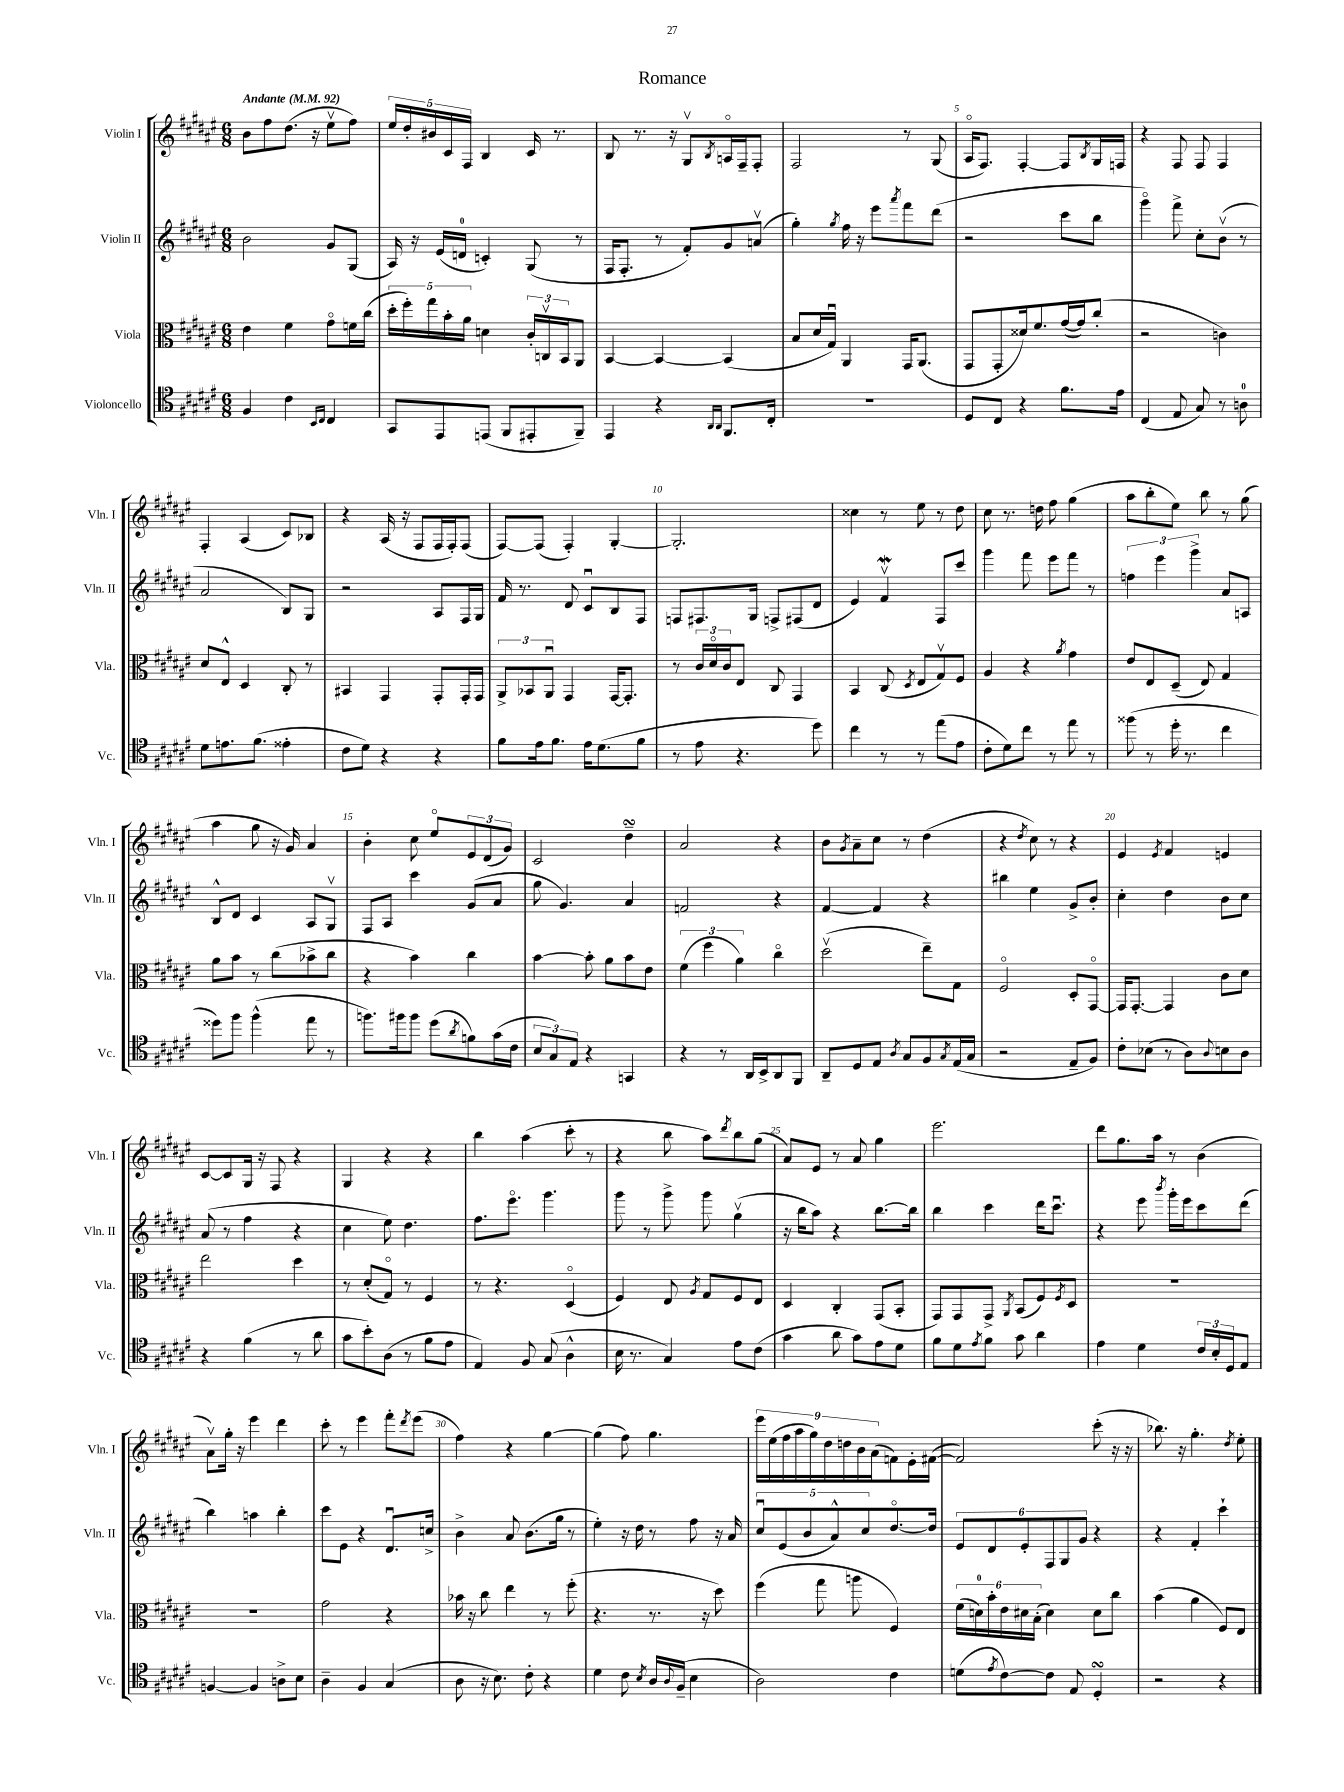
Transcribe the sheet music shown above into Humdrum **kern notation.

**kern	**kern	**kern	**kern
*part4	*part3	*part2	*part1
*staff4	*staff3	*staff2	*staff1
*I"Violoncello	*I"Viola	*I"Violin II	*I"Violin I
*I'Vc.	*I'Vla.	*I'Vln. II	*I'Vln. I
*clefC4	*clefC3	*clefG2	*clefG2
*k[f#c#g#d#a#e#]	*k[f#c#g#d#a#e#]	*k[f#c#g#d#a#e#]	*k[f#c#g#d#a#e#]
*M6/8	*M6/8	*M6/8	*M6/8
*MM92	*MM92	*MM92	*MM92
=1	=1	=1	=1
!	!	!	!LO:TX:a:B:t=Andante
4F#/	4e#\	2b\	8b\L
.	.	.	8ff#\
4c#\	4f#\	.	(8.dd#\J
.	.	.	16r
16qqBB/LL	.	.	.
16qqC#/JJ	.	.	.
4C#/	8g#\L	8g#/L	8ee#v\L
.	16fn\L	(8G#/J	8ff#\J)
.	(16cc#\JJ	.	.
=2	=2	=2	=2
8GG#/L	20dd#'\LL	16A#/)	20ee#/LL
.	20ff#'\)	.	20dd#'/
.	.	16r	.
.	20gg#\	.	20b#X/
8EE#/	.	(16e#/LL	.
.	20b'\	.	20c#/
.	.	16dn/JJ	.
.	20a#\JJ	.	20F#/JJ
(8EEn/J	4dn\	4cn'/)	4B/
8FF#/L	.	.	.
8EE#X'/	24c#'/LL	(8G#/	16c#/
.	24Cnv/	.	.
.	.	.	8.r
.	24BB/J	.	.
8FF#~/J)	8AA#/J	8r	.
=3	=3	=3	=3
4EE#/	[4BB/	16F#/KL	8B/
.	.	8.F#'/J	.
.	.	.	8.r
4r	4BB/_	8r	.
.	.	.	16r
.	.	8f#'/L)	8G#v/L
16qqAA#/LL	.	.	.
16qqAA#/JJ	.	.	8qB/
8.FF#/L	(4BB/]	8g#/	16An/L
.	.	.	16F#~/J
.	.	(8anv/J	8F#'/J
16C#'/Jk	.	.	.
=4	=4	=4	=4
2.r	8B/L	4gg#'\)	2F#/
.	16d#/L	.	.
.	16G#u/JJ)	.	.
.	.	8qgg#/	.
.	4AA#/	16ff#\	.
.	.	16r	.
.	.	8eee#\L	.
.	.	8qaaa#/	.
.	16GG#/KL	8fff#\	8r
.	(8.AA#/J	.	.
.	.	(8ddd#\J	(8G#/
=5	=5	=5	=5
8D#/L	8GG#/L	2r	16A#/KL
.	.	.	8.F#/J)
8C#/J	8GG#'/	.	.
4r	16d##X/k)	.	[4F#'/
.	8.f#/	.	.
8.f#\L	([16g#/L	8ccc#\L	8F#/L]
.	16g#/J])	.	.
.	.	.	8qB/
.	(8cc#'/J	8bb\J	16G#/L
16e#\Jk	.	.	16Fn/JJ
=6	=6	=6	=6
(4C#/	2r	4ggg#\)	4r
8E#/	.	8fff#^\	8F#/
8G#/)	.	8cc#'\L	8F#/
8r	4cn\)	(8bv\J	4F#/
8An\	.	8r	.
!!LO:LB:g=z
=7	=7	=7	=7
8d#\L	8d#/L	2a#/	4F#'/
8.en\	8E#^^/J	.	.
.	4D#/	.	(4A#/
(8.f#\J	.	.	.
4e##X'\	8C#'/	8B/L)	8c#/L)
.	8r	8G#/J	8B-X/J
=8	=8	=8	=8
8c#\L	4BB#X/	2r	4r
8d#\J)	.	.	.
4r	4GG#/	.	(16A#/
.	.	.	16r
.	.	.	8F#/L
4r	8GG#'/L	8A#/L	16F#/L
.	.	.	16F#'/J)
.	16GG#'/L	16F#/L	(8F#/J
.	16GG#/JJ	16G#/JJ	.
=9	=9	=9	=9
8f#\L	12AA#^/L	16f#/	[8F#/L)
.	.	8.r	.
.	12BB-X/	.	.
16e#\k	.	.	(8F#/J]
.	12AA#u/J	.	.
8.f#\J	.	.	.
.	4GG#/	8d#/	4F#'/)
16e#\KL	.	8c#u/L	.
(8.d#\	.	.	.
.	[16GG#/KL	8B/	[4G#'/
.	8.GG#'/J]	.	.
8f#\J	.	8F#/J	.
=10	=10	=10	=10
8r	8r	8Fn/L	2.G#'/]
8e#\	24c#/LL	8.F#X/	.
.	24d#/	.	.
.	24c#/J	.	.
4.r	8E#/J	.	.
.	.	16G#/Jk	.
.	8C#/	8Fn^/L	.
.	4GG#/	(8F#X/	.
8dd#\)	.	8d#/J	.
=11	=11	=11	=11
4cc#\	4BB/	4e#/)	4cc##X\
8r	(8C#/	4f#wv/	8r
.	8qD#/	.	.
8r	8E#/L	.	8ee#\
(8ee#\L	8G#v/)	8F#/L	8r
8e#\J	8F#/J	8ccc#/J	8dd#\
=12	=12	=12	=12
8c#'\L	4A#/	4ggg#\	8cc#\
8d#\)	.	.	8.r
8cc#\J	4r	8fff#\	.
.	.	.	16ddn\
8r	.	8eee#\L	8ff#\
.	8qa#/	.	.
8ee#\	4g#\	8fff#\J	(4gg#\
8r	.	8r	.
=13	=13	=13	=13
(8ff##X\	8e#/L	6ffn\	8aa#\L
8r	8E#/	.	8bb'\
.	.	6eee#\	.
16dd#'\	(8D#~/J	.	8ee#\J)
8.r	.	.	.
.	.	6ggg#^\	.
.	8E#/)	.	8bb\
4cc#\	4G#/	8a#/L	8r
.	.	8An/J	(8gg#\
!!LO:LB:g=z
=14	=14	=14	=14
8dd##X\L)	8a#\L	8B^^/L	4aa#\
8ff#\J	8b\J	8d#/J	.
(4ff#^^\	8r	4c#/	8gg#\
.	(8cc#\L	.	16r
.	.	.	16g#/)
8ee#\	8b-X^\	8A#/L	4a#/
8r	8cc#\J	8G#v/J	.
=15	=15	=15	=15
8.ffn\L)	4r	8F#/L	4b'\
.	.	8A#/J	.
16ff#X\k	.	.	.
8ff#\J	4b\)	4ccc#\	8cc#\
(8dd#\L	.	.	8ee#/L
8qa#/	.	.	.
8fn\)	4cc#\	(8g#/L	12e#/
.	.	.	(12d#/
(16g#\L	.	8a#/J	.
.	.	.	12g#/J)
16c#\JJ	.	.	.
=16	=16	=16	=16
12B/L	[4b\	8gg#\	2c#/
12G#/)	.	.	.
.	.	4.g#/)	.
12E#/J	.	.	.
4r	8b'\]	.	.
.	8a#\L	.	.
4GGn/	8b\	4a#/	4dd#sSSS~\
.	8e#\J	.	.
=17	=17	=17	=17
4r	(6f#\	2fn/	2a#/
.	6ff#\	.	.
8r	.	.	.
.	6a#\)	.	.
16AA#/LL	.	.	.
16BB^/J	.	.	.
8AA#/	4cc#\	4r	4r
8FF#/J	.	.	.
=18	=18	=18	=18
8AA#~/L	(2dd#v\	[4f#/	8b\L
.	.	.	8qg#/
8D#/	.	.	8a#~\
8E#/J	.	4f#/]	8cc#\J
8qA#/	.	.	.
8G#/L	.	.	8r
8F#/	8ee#~\L)	4r	(4dd#\
8qG#/	.	.	.
(16E#/L	8G#\J	.	.
16G#/JJ	.	.	.
=19	=19	=19	=19
2r	2F#/	4bb#X\	4r
.	.	.	8qdd#/
.	.	4ee#\	8cc#\)
.	.	.	8r
8E#~/L	8D#'/L	8g#^/L	4r
8F#/J)	[8GG#/J	8b'/J	.
=20	=20	=20	=20
8c#'\L	16GG#/KL]	4cc#'\	4e#/
.	[8.GG#'/J	.	.
(8B-X\J	.	.	.
.	.	.	8qe#/
8r	4GG#/]	4dd#\	4f#/
8A#\L)	.	.	.
8qqA#/	.	.	.
8Bn\	8c#\L	8b\L	4en/
8A#\J	8d#\J	8cc#\J	.
!!LO:LB:g=z
=21	=21	=21	=21
4r	2ee#\	(8a#/	[8c#/L
.	.	8r	8c#/]
(4f#\	.	4ff#\	16G#/Jk
.	.	.	16r
.	.	.	8F#/
8r	4dd#\	4r	4r
8a#\	.	.	.
=22	=22	=22	=22
8g#\L	8r	4cc#\	4G#/
8b'\)	(8d#'/L	.	.
(8A#\J	8G#/J)	8ee#\)	4r
8r	8r	4.dd#\	.
8f#\L	4F#/	.	4r
8e#\J	.	.	.
=23	=23	=23	=23
4E#/)	8r	8.ff#\L	4bb\
.	4.r	.	.
.	.	8.eee#\J	.
8F#/	.	.	(4aa#\
(8G#/	.	4.ggg#\	.
4A#^^\	(4D#/	.	8ccc#'\
.	.	.	8r
=24	=24	=24	=24
16B\	4F#/)	8ggg#\	4r
8.r	.	.	.
.	.	8r	.
4G#/)	8E#/	8ggg#^\	8bb\
.	8qA#/	.	.
.	8G#/L	8ggg#\	8aa#\L)
.	.	.	8qddd#/
8e#\L	8F#/	(4gg#v\	8bb\
(8c#\J	8E#/J	.	(8gg#\J
=25	=25	=25	=25
4g#\	4D#/	16r	8a#/L)
.	.	16bb\KL	.
.	.	8aa#\J)	8e#/J
8a#\	4C#'/	4r	8r
8g#\L)	.	.	8a#/
8e#\	(8GG#/L	[8.bb\L	4gg#\
8d#\J	8BB'/J	.	.
.	.	16bb\Jk]	.
=26	=26	=26	=26
8f#\L	8GG#/L)	4bb\	2.eee#\
8d#\	8GG#/	.	.
8qe#/	.	.	.
8f#\J	8GG#^/J	4ccc#\	.
.	8qAA#/	.	.
8g#\	(8BB/L	.	.
4a#\	8F#/)	16ddd#\KL	.
.	.	8.ccc#u\J	.
.	8qF#/	.	.
.	8D#/J	.	.
=27	=27	=27	=27
4e#\	2.r	4r	8ddd#\L
.	.	.	8.gg#\
4d#\	.	8eee#\	.
.	.	.	16aa#\Jk
.	.	8qbbb/	.
.	.	16ggg#'\LL	8r
.	.	16eee#\J	.
24c#/LL	.	8ccc#\	(4b\
24B'/	.	.	.
24D#/J	.	.	.
8E#/J	.	(8ddd#\J	.
!!LO:LB:g=z
=28	=28	=28	=28
[4Fn/	2.r	4bb\)	8a#v\L)
.	.	.	16gg#'\Jk
.	.	.	16r
4F/]	.	4aan\	4eee#\
8An^\L	.	4bb'\	4ddd#\
8B\J	.	.	.
=29	=29	=29	=29
4A#~\	2g#\	8ccc#\L	8ccc#'\
.	.	8e#\J	8r
4F#/	.	4r	4eee#\
(4G#/	4r	8.d#u/L	8fff#'\L
.	.	.	8qddd#/
.	.	.	(8eee#\J
.	.	16ccn^/Jk	.
=30	=30	=30	=30
8A#\	16b-X\	4b^\	4ff#\)
.	16r	.	.
16r	8cc#\	.	.
8.B\)	.	.	.
.	4ee#\	8a#/	4r
8c#'\	.	(8.b\L	.
4r	8r	.	[4gg#\
.	.	16gg#\Jk	.
.	(8ff#'\	8r	.
=31	=31	=31	=31
4d#\	4.r	4ee#'\)	(4gg#\]
8c#\	.	16r	8ff#\)
.	.	16dd#\	.
8qB/	.	.	.
16A#/LL	8.r	8r	4.gg#\
8qqA#/	.	.	.
(16F#~/JJ	.	.	.
4B\	.	8ff#\	.
.	16r	.	.
.	8dd#\)	16r	.
.	.	16a#/	.
=32	=32	=32	=32
2A#\)	(4ff#\	10cc#u/L	18eee#\LL
.	.	.	(18ee#\
.	.	(10e#/	.
.	.	.	18ff#\
.	.	.	18aa#\
.	.	10b/	.
.	.	.	18gg#\)
.	8gg#\	.	.
.	.	.	18dd#\
.	.	10a#^^/)	.
.	.	.	18ddn\
.	8aan\	.	.
.	.	.	18b\
.	.	10cc#/	.
.	.	.	(18a#\J
4c#\	4F#/)	[8.dd#/	8fn\)
.	.	.	16e#'\L
.	.	16dd#/Jk]	([16f#X\JJ
=33	=33	=33	=33
(8dn\L	(24f#\LL	12e#/L	2f#/])
.	24dn\)	.	.
.	24b'\	12d#/	.
8qe#/	.	.	.
[8c#\)	24e#\	.	.
.	24d#X\	12e#'/	.
.	(24B'\JJ	.	.
8c#\J]	4d#\)	12F#/	.
.	.	12G#/	.
8E#/	.	.	.
.	.	12g#/J	.
4D#sSSS'/	8d#\L	4r	(8ccc#'\
.	8cc#\J	.	16r
.	.	.	16r
=34	=34	=34	=34
2r	(4b\	4r	8.bb-X\)
.	.	.	16r
.	4a#\	4f#'/	4.gg#'\
4r	8F#/L)	4ccc#`\	.
.	.	.	8qdd#/
.	8E#/J	.	8ee#'\
==	==	==	==
*-	*-	*-	*-
